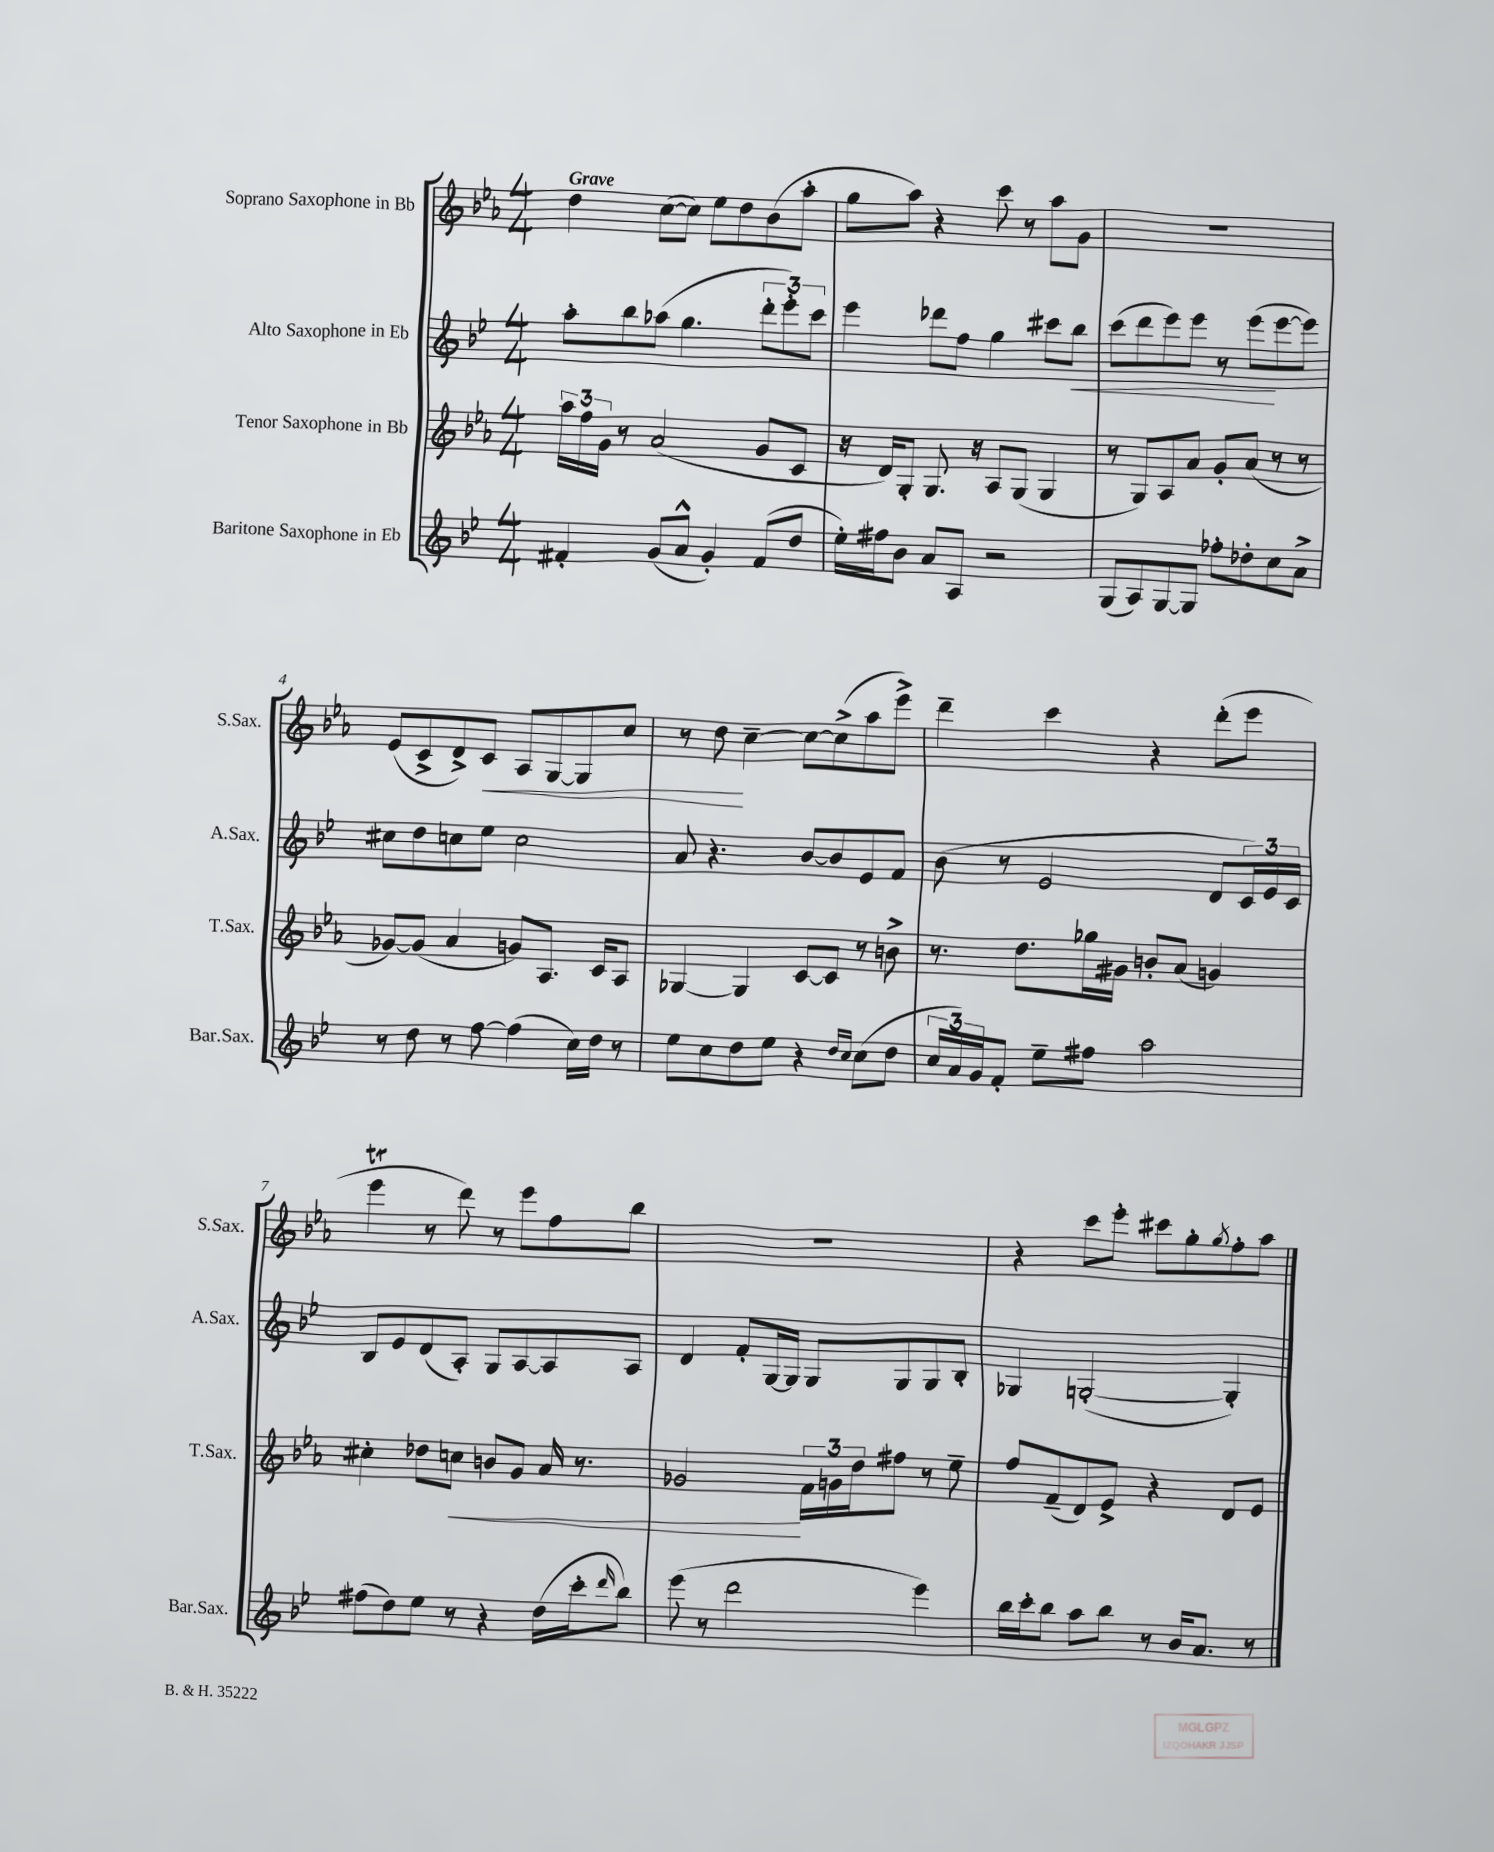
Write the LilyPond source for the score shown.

<<
\new StaffGroup <<
\new Staff = "s0" \with { instrumentName = "Soprano Saxophone in Bb" shortInstrumentName = "S.Sax." } {
    \clef treble \key ees \major \numericTimeSignature \time 4/4 \tempo "Grave"
    d''4 c''8~( c''8) ees''8 d''8 bes'8( aes''8-. |
    g''8 aes''8) r4 c'''8 r8 aes''8 g'8 |
    R1 |
    ees'8( c'8-> d'8->) c'8\< aes8 g8~ g8 c''8 |
    r8 d''8\! c''4~-- c''8~ c''8->( aes''8 ees'''8->) |
    d'''4-- c'''4 r4 d'''8-.( ees'''8 |
    ees'''4\trill r8 d'''8) r8 ees'''8 f''8 bes''8 |
    R1 |
    r4 c'''8 ees'''8-. cis'''8 g''8-. \acciaccatura { g''8 } f''8-. aes''8 \bar "|." |
}
\new Staff = "s1" \with { instrumentName = "Alto Saxophone in Eb" shortInstrumentName = "A.Sax." } {
    \clef treble \key bes \major \numericTimeSignature \time 4/4
    a''8-. bes''8 aes''8( g''4. \tuplet 3/2 { d'''8-. ees'''8-.) c'''8 } |
    ees'''4 des'''8 f''8 g''4 cis'''8 bes''8\< |
    c'''8( d'''8 ees'''8) ees'''8 r8 ees'''8\!( ees'''8~ ees'''8) |
    cis''8 d''8 c''8 ees''8 c''2 |
    a'8 r4. bes'8~ bes'8 ees'8 f'8 |
    bes'8( r8 ees'2 d'8 \tuplet 3/2 { c'16) ees'16 c'16 } |
    bes8 ees'8 d'8( a8-.) g8 a8~ a8 a8 |
    d'4 f'8-. g16~ g16 g8 g8 g8 bes8-. |
    ges4 g2~-.( g4-.) \bar "|." |
}
\new Staff = "s2" \with { instrumentName = "Tenor Saxophone in Bb" shortInstrumentName = "T.Sax." } {
    \clef treble \key ees \major \numericTimeSignature \time 4/4
    \tuplet 3/2 { aes''16 f''16 g'16 } r8 aes'2( g'8 c'8 |
    r16 d'16) g8-. g8. r16 aes8 g8( g4 |
    r8 g8) aes8 aes'8 g'8-. aes'8( r8 r8 |
    ges'8~) ges'8( aes'4 g'8) aes8. c'16 aes8 |
    ges4~ ges4 c'8~ c'8 r8 b'8-> |
    r8. d''8. ges''16 gis'16 b'8-. aes'8( g'4) |
    cis''4-. des''8 c''8\< b'8 g'8 aes'16 r8. |
    ges'2\! \tuplet 3/2 { f'16 g'16 d''16 } fis''8 r8 ees''8-- |
    f''8 f'8--( d'8) ees'8-> r4 d'8 ees'8 \bar "|." |
}
\new Staff = "s3" \with { instrumentName = "Baritone Saxophone in Eb" shortInstrumentName = "Bar.Sax." } {
    \clef treble \key bes \major \numericTimeSignature \time 4/4
    fis'4-. g'8( a'8-^ g'4-.) fis'8( d''8 |
    ees''16-.) fis''16 bes'8 a'8 a8 r2 |
    g8( a8) g8~ g8 fes''8-. des''8-. c''8 a'8-> |
    r8 d''8 r8 f''8~ f''4( c''16) d''16 r8 |
    ees''8 c''8 d''8 ees''8 r4 \grace { d''16 c''16 } c''8( d''8 |
    \tuplet 3/2 { c''16 a'16) g'16 } f'8-. ees''8-- fis''8 a''2 |
    fis''8( d''8) ees''8 r8 r4 d''16( c'''16-. \grace { d'''16 } bes''8) |
    ees'''8( r8 d'''2 ees'''4) |
    bes''16 c'''16-. bes''8 a''8 bes''8 r8 bes'16 a'8. r8 \bar "|." |
}
>>
>>
